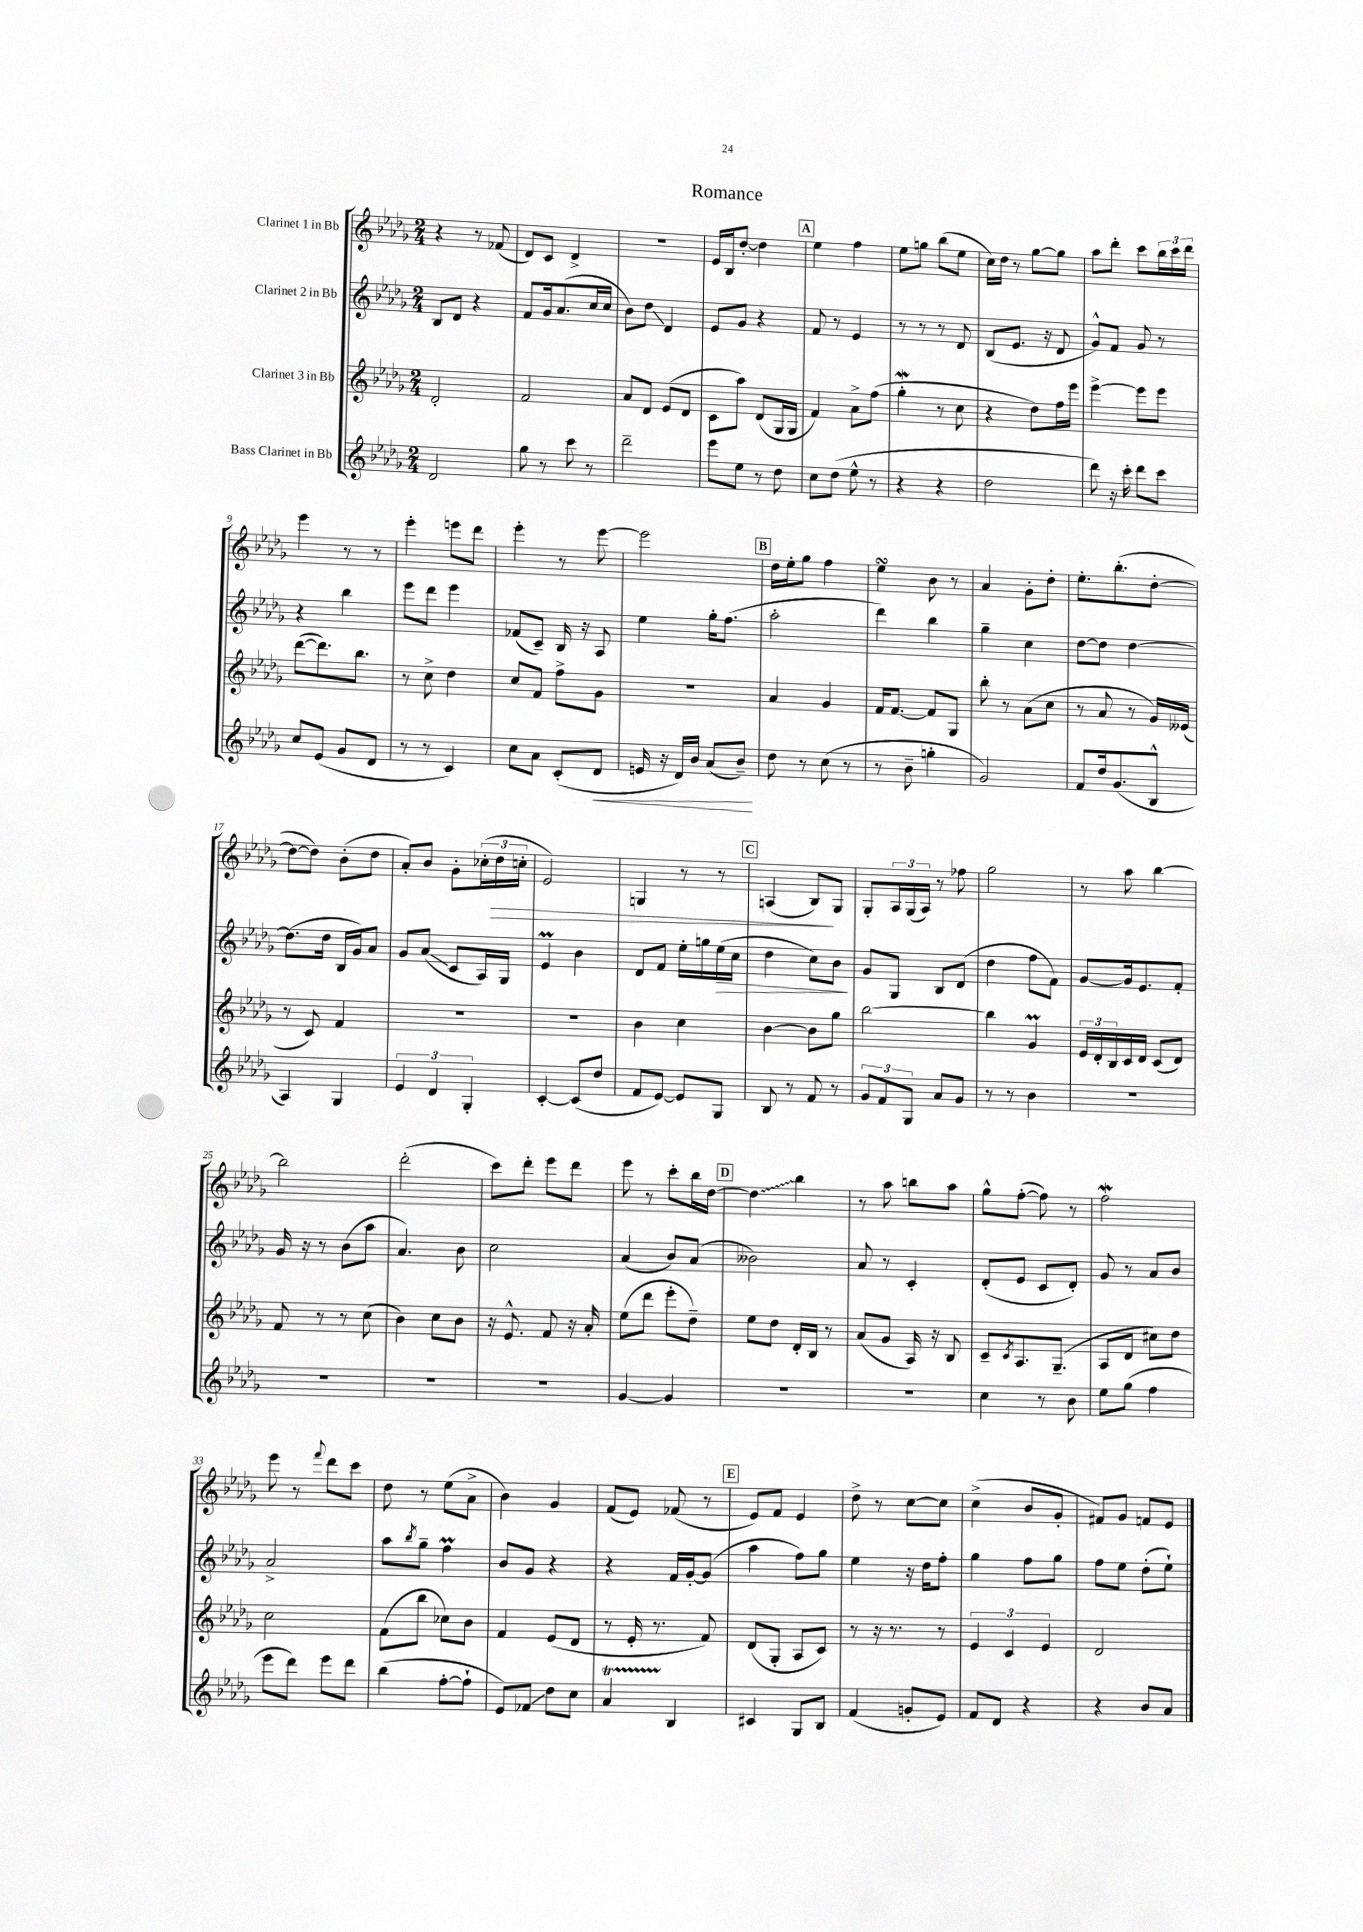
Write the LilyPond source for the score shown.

\header { title = "Romance" }
<<
\new StaffGroup <<
\new Staff = "s0" \with { instrumentName = "Clarinet 1 in Bb" } {
    \clef treble \key des \major \numericTimeSignature \time 2/4
    r4 r8 fes'8( |
    des'8) c'8 des'4-> |
    r2 |
    ees'16 bes16 des''8~-. des''4 |
    \mark \markup { \box "A" } ees''4 f''4 |
    ees''8 g''8 bes''8( ees''8 |
    c''16) des''16 r8 ges''8~ ges''8 |
    aes''8 des'''8-. c'''8 \tuplet 3/2 { bes''16 c'''16 des'''16 } |
    ees'''4 r8 r8 |
    ees'''4-. e'''8 des'''8 |
    ees'''4-. r8 ees'''8~ |
    ees'''2 |
    \mark \markup { \box "B" } des''16 ees''16-. ges''8 f''4 |
    ees''4\turn bes'8 r8 |
    aes'4 ges'8-. des''8-. |
    ees''8.-. bes''8.-.( des''8~-. |
    des''8~ des''8) bes'8-.( des''8 |
    aes'8-.) bes'8 ges'8-. \tuplet 3/2 { ces''16-.( des''16\> c''16-. } |
    ees'2) |
    g4 r8 r8 |
    \mark \markup { \box "C" } a4( bes8\!) ges8 |
    ges8-. \tuplet 3/2 { aes16 ges16( aes16) } r8 fes''8 |
    ges''2 |
    r8 aes''8 bes''4~ |
    bes''2 |
    des'''2-.( |
    c'''8) des'''8-. ees'''8 des'''8 |
    ees'''8 r8 c'''8-. bes''16 des''16~ |
    \mark \markup { \box "D" } \once \override Glissando.style = #'zigzag des''4\glissando bes''4 |
    r8 aes''8 b''8 aes''8 |
    ges''8-^ f''8~-.( f''8) r8 |
    f''2\mordent |
    ees'''8 r8 \appoggiatura { f'''8 } des'''8 c'''8 |
    des''8 r8 ees''8( aes'8-> |
    bes'4) ges'4 |
    f'8( ees'8) fes'8( r8 |
    \mark \markup { \box "E" } ees'8) f'8 ees'4 |
    des''8-> r8 c''8~ c''8 |
    c''4->( bes'8 ges'8-. |
    fis'8) ges'8 f'8 ees'8 \bar "|." |
}
\new Staff = "s1" \with { instrumentName = "Clarinet 2 in Bb" } {
    \clef treble \key des \major \numericTimeSignature \time 2/4
    bes8 des'8 r4 |
    f'8 ges'16 aes'8.( c''16 c''16 |
    bes'8) des''8\glissando des'4 |
    ees'8 ges'8 r4 |
    \mark \markup { \box "A" } f'8 r8 ees'4 |
    r8 r8 r8 des'8 |
    bes8( ees'8. r16 des'8 |
    ges'8-^) f'8 ges'8 r8 |
    r4 bes''4 |
    ees'''8 des'''8 ees'''4 |
    fes'8( c'8--) bes16 r16 aes8 |
    ees''4 ges''16-. f''8.( |
    \mark \markup { \box "B" } aes''2-. |
    des'''4) bes''4 |
    ges''4-- c''4 |
    des''8~ des''8 des''4~ |
    des''8.( des''16 bes16 ges'16) aes'8 |
    ges'8 aes'8\glissando( c'8 aes16) ges16 |
    ees'4\prall bes'4 |
    des'8 f'8 ees''16-. g''16 ees''16\>( c''16 |
    \mark \markup { \box "C" } des''4 c''8) bes'8\! |
    ges'8 ges8 bes8 des'8( |
    des''4 f''8 f'8) |
    ges'8~ ges'16 ees'8. f'8-. |
    ges'16 r16 r8 bes'8( aes''8 |
    aes'4.) bes'8 |
    c''2 |
    aes'4( bes'8) aes'8( |
    \mark \markup { \box "D" } beses'2) |
    aes'8 r8 c'4-. |
    des'8-.( ees'8 c'8 des'8-.) |
    ges'8 r8 aes'8 bes'8 |
    aes'2-> |
    aes''8 \acciaccatura { bes''8 } ges''8-- f''4\prall |
    bes'8 ges'8 r4 |
    r4 f'16 ges'16~-. ges'8( |
    \mark \markup { \box "E" } aes''4 f''8) ges''8 |
    ees''4 r16 des''16 f''8-. |
    ges''4 f''8 ges''8 |
    f''8 ees''8 des''8-.( ees''8-!) \bar "|." |
}
\new Staff = "s2" \with { instrumentName = "Clarinet 3 in Bb" } {
    \clef treble \key des \major \numericTimeSignature \time 2/4
    des'2-. |
    f'2 |
    aes'8 des'8 ees'8( des'8 |
    c'8 aes''8) des'8( ges16 ges16 |
    \mark \markup { \box "A" } f'4) aes'8-> f''8( |
    ges''4-.\mordent r8 c''8 |
    r4 des''8) f''16 ees'''16 |
    ees'''4~-> ees'''8 ees'''8 |
    des'''8~( des'''8.) bes''8. |
    r8 c''8-> des''4 |
    c''8 f'8 f''8-> ges'8 |
    R2 |
    \mark \markup { \box "B" } aes'4 ges'4 |
    f'16 f'8.~ f'8 ges8 |
    bes''8-. r8 aes'8( c''8 |
    r8 aes'8 r8 ges'16) eeses'16( |
    r8 c'8) f'4 |
    r2 |
    R2 |
    bes'4 c''4 |
    \mark \markup { \box "C" } bes'4~ bes'8 ges''8 |
    bes''2~ |
    bes''4 ges'4\prall |
    \tuplet 3/2 { ees'16 des'16-. bes16 } c'16 des'16 c'8( des'8) |
    f'8 r8 r8 c''8( |
    bes'4) c''8 bes'8 |
    r16 ees'8.-^ f'8 r16 aes'16-. |
    ees''8( des'''8 ees'''8-. des''8--) |
    \mark \markup { \box "D" } ees''8 des''8 des'16-. bes16 r8 |
    aes'8( ges'8 aes16) r16 bes8 |
    c'8-- \acciaccatura { c'8 } aes8. ges8.--( |
    aes8 des'8 cis''8) des''8 |
    c''2 |
    f'8( bes''8 ces''8) bes'8 |
    f'4 ees'8( des'8 |
    r8 ees'16-. r8. f'8) |
    \mark \markup { \box "E" } des'8( ges8-. aes8 c'8) |
    r8 r16 r8. r8 |
    \tuplet 3/2 { ees'4 c'4 ees'4 } |
    des'2 \bar "|." |
}
\new Staff = "s3" \with { instrumentName = "Bass Clarinet in Bb" } {
    \clef treble \key des \major \numericTimeSignature \time 2/4
    des'2 |
    ges''8 r8 c'''8 r8 |
    des'''2-- |
    ees'''8 ees''8 r8 des''8 |
    \mark \markup { \box "A" } c''8 des''8( ees''8-^ r8 |
    r4 r4 |
    des''2 |
    des'''8) r16 c'''16-. des'''8 c'''8 |
    c''8 ees'8( ges'8 des'8 |
    r8 r8 c'4) |
    c''8 aes'8 c'8-.( des'8\< |
    e'16 r16 des'16) bes'16 aes'8( bes'8--\!) |
    \mark \markup { \box "B" } des''8 r8 c''8( r8 |
    r8 bes'8-- g''4-. |
    ges'2) |
    f'8 des''16 ges'8.( bes8-^ |
    aes4) ges4 |
    \tuplet 3/2 { ees'4 des'4 ges4-. } |
    c'4~-. c'8( des''8 |
    f'8 ees'8~) ees'8 ges8 |
    \mark \markup { \box "C" } bes8 r8 f'8 r8 |
    \tuplet 3/2 { ges'8 f'8 ges8 } aes'8 ges'8 |
    r8 r8 bes'4 |
    R2 |
    R2 |
    R2 |
    R2 |
    ges'4~ ges'4 |
    \mark \markup { \box "D" } R2 |
    R2 |
    c''4 r8 bes'8 |
    ees''8 ges''8( f''4 |
    ees'''8 des'''8) ees'''8 des'''8 |
    bes''4( f''8~-. f''8-! |
    ees'8) fes'8\glissando des''8 c''8 |
    aes'4\startTrillSpan bes4\stopTrillSpan |
    \mark \markup { \box "E" } cis'4 ges8 bes8 |
    f'4( g'8-. ees'8) |
    f'8 des'8 r4 |
    r4 bes'8 aes'8 \bar "|." |
}
>>
>>
